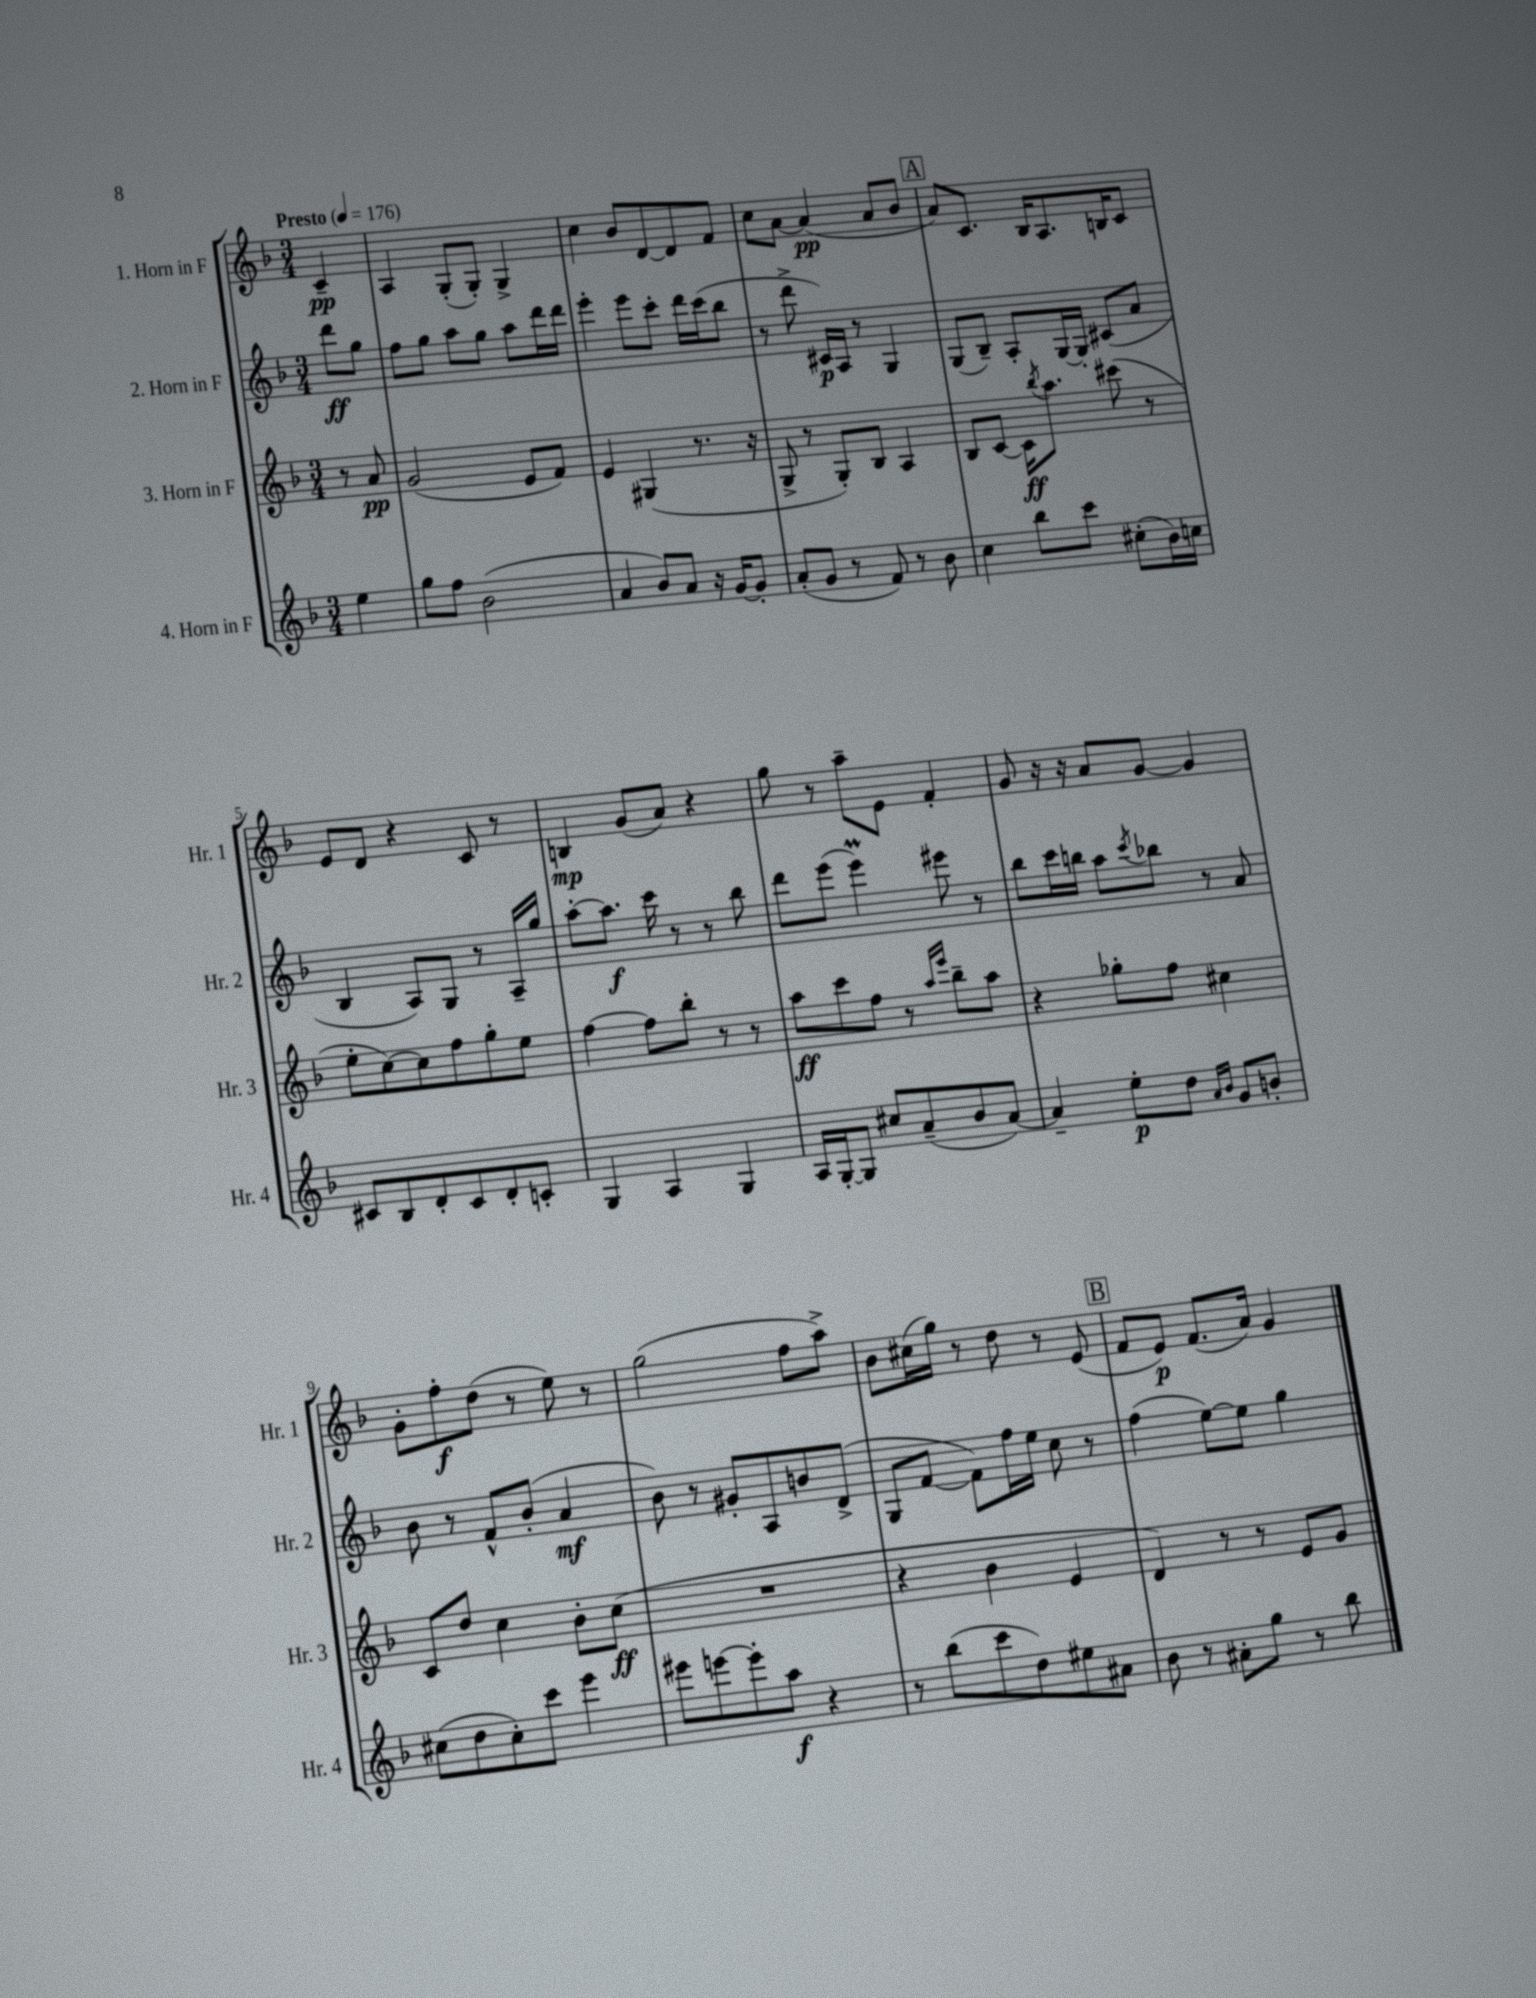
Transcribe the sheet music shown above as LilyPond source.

<<
\new StaffGroup <<
\new Staff = "s0" \with { instrumentName = "1. Horn in F" shortInstrumentName = "Hr. 1" } {
    \clef treble \key f \major \numericTimeSignature \time 3/4 \partial 4 \tempo "Presto" 4 = 176
    c'4--\pp |
    a4 g8-.( g8-.) g4-> |
    c''4 bes'8 d'8~ d'8 f'8 |
    c''8 a'8~ a'4\pp( a'8 bes'8 |
    \mark \markup { \box "A" } a'8) c'8. bes16 a8. b16 c'8 |
    e'8 d'8 r4 c'8 r8 |
    b4\mp g'8( a'8) r4 |
    g''8 r8 a''8-- e'8 f'4-. |
    g'8 r16 r16 a'8 g'8~ g'4 |
    g'8-. f''8-.\f d''8( r8 e''8) r8 |
    g''2( f''8 a''8->) |
    bes'8 cis''16( g''16) r8 d''8 r8 e'8( |
    \mark \markup { \box "B" } f'8 e'8\p) f'8.( a'16) g'4 \bar "|." |
}
\new Staff = "s1" \with { instrumentName = "2. Horn in F" shortInstrumentName = "Hr. 2" } {
    \clef treble \key f \major \numericTimeSignature \time 3/4 \partial 4
    d'''8\ff g''8 |
    f''8 g''8 a''8 g''8 a''8 d'''16 d'''16 |
    e'''4-. e'''8 c'''8-. d'''16 c'''16( bes''8 |
    r8 d'''8-> cis'16\p) a16 r8 g4 |
    \mark \markup { \box "A" } g8( bes8--) a8-. g16~ g16-. cis'8( a'8 |
    bes4 a8) g8 r8 a16-- g''16 |
    a''8~-. a''8.\f c'''16 r8 r8 bes''8 |
    d'''8 e'''8( e'''4\prall) eis'''8 r8 |
    bes''8 c'''16 b''16 a''8 \acciaccatura { c'''8 } bes''8 r8 a'8 |
    bes'8 r8 f'8-^ bes'8-.( a'4\mf |
    bes'8) r8 gis'8-. a8 b'8 d'8->( |
    g8 f'8~ f'8) f''16 e''16 c''8 r8 |
    \mark \markup { \box "B" } f''4( e''8~) e''8 g''4 \bar "|." |
}
\new Staff = "s2" \with { instrumentName = "3. Horn in F" shortInstrumentName = "Hr. 3" } {
    \clef treble \key f \major \numericTimeSignature \time 3/4 \partial 4
    r8 a'8\pp |
    g'2( e'8 f'8) |
    e'4 gis4( r8. r16 |
    g8-> r8 g8-.) bes8 a4 |
    \mark \markup { \box "A" } bes8 c'8~ c'16\ff \acciaccatura { bes''8 } a''8. cis'''8( r8 |
    e''8-. c''8~) c''8 f''8 g''8-. e''8 |
    f''4~ f''8 bes''8-. r8 r8 |
    a''8\ff c'''8 f''8 r8 \grace { a''16 e'''16 } bes''8-- a''8 |
    r4 ges''8-. f''8 cis''4 |
    c'8 d''8 c''4 bes'8-. c''8\ff( |
    R2. |
    r4 bes'4 e'4 |
    \mark \markup { \box "B" } d'4) r8 r8 e'8 g'8 \bar "|." |
}
\new Staff = "s3" \with { instrumentName = "4. Horn in F" shortInstrumentName = "Hr. 4" } {
    \clef treble \key f \major \numericTimeSignature \time 3/4 \partial 4
    e''4 |
    g''8 f''8 bes'2( |
    a'4 bes'8) a'8 r16 g'16~ g'8-. |
    a'8-.( g'8 r8 f'8) r8 bes'8 |
    \mark \markup { \box "A" } c''4 bes''8 c'''8 cis''8-.( bes'16) c''16 |
    cis'8 bes8 d'8-. cis'8 d'8-. c'8-. |
    g4 a4 g4 |
    a16 g16~-. g8 cis''8 a'8--( bes'8 a'8~) |
    a'4-- e''8-.\p d''8 \grace { a'16 bes'16 } g'8 b'8-. |
    cis''8( d''8 cis''8-.) c'''8 e'''4 |
    eis'''8 e'''8~ e'''8-. a''8\f r4 |
    r8 bes''8( c'''8 d''8) eis''8 ais'8 |
    \mark \markup { \box "B" } bes'8 r8 ais'8-. g''8 r8 bes''8 \bar "|." |
}
>>
>>
